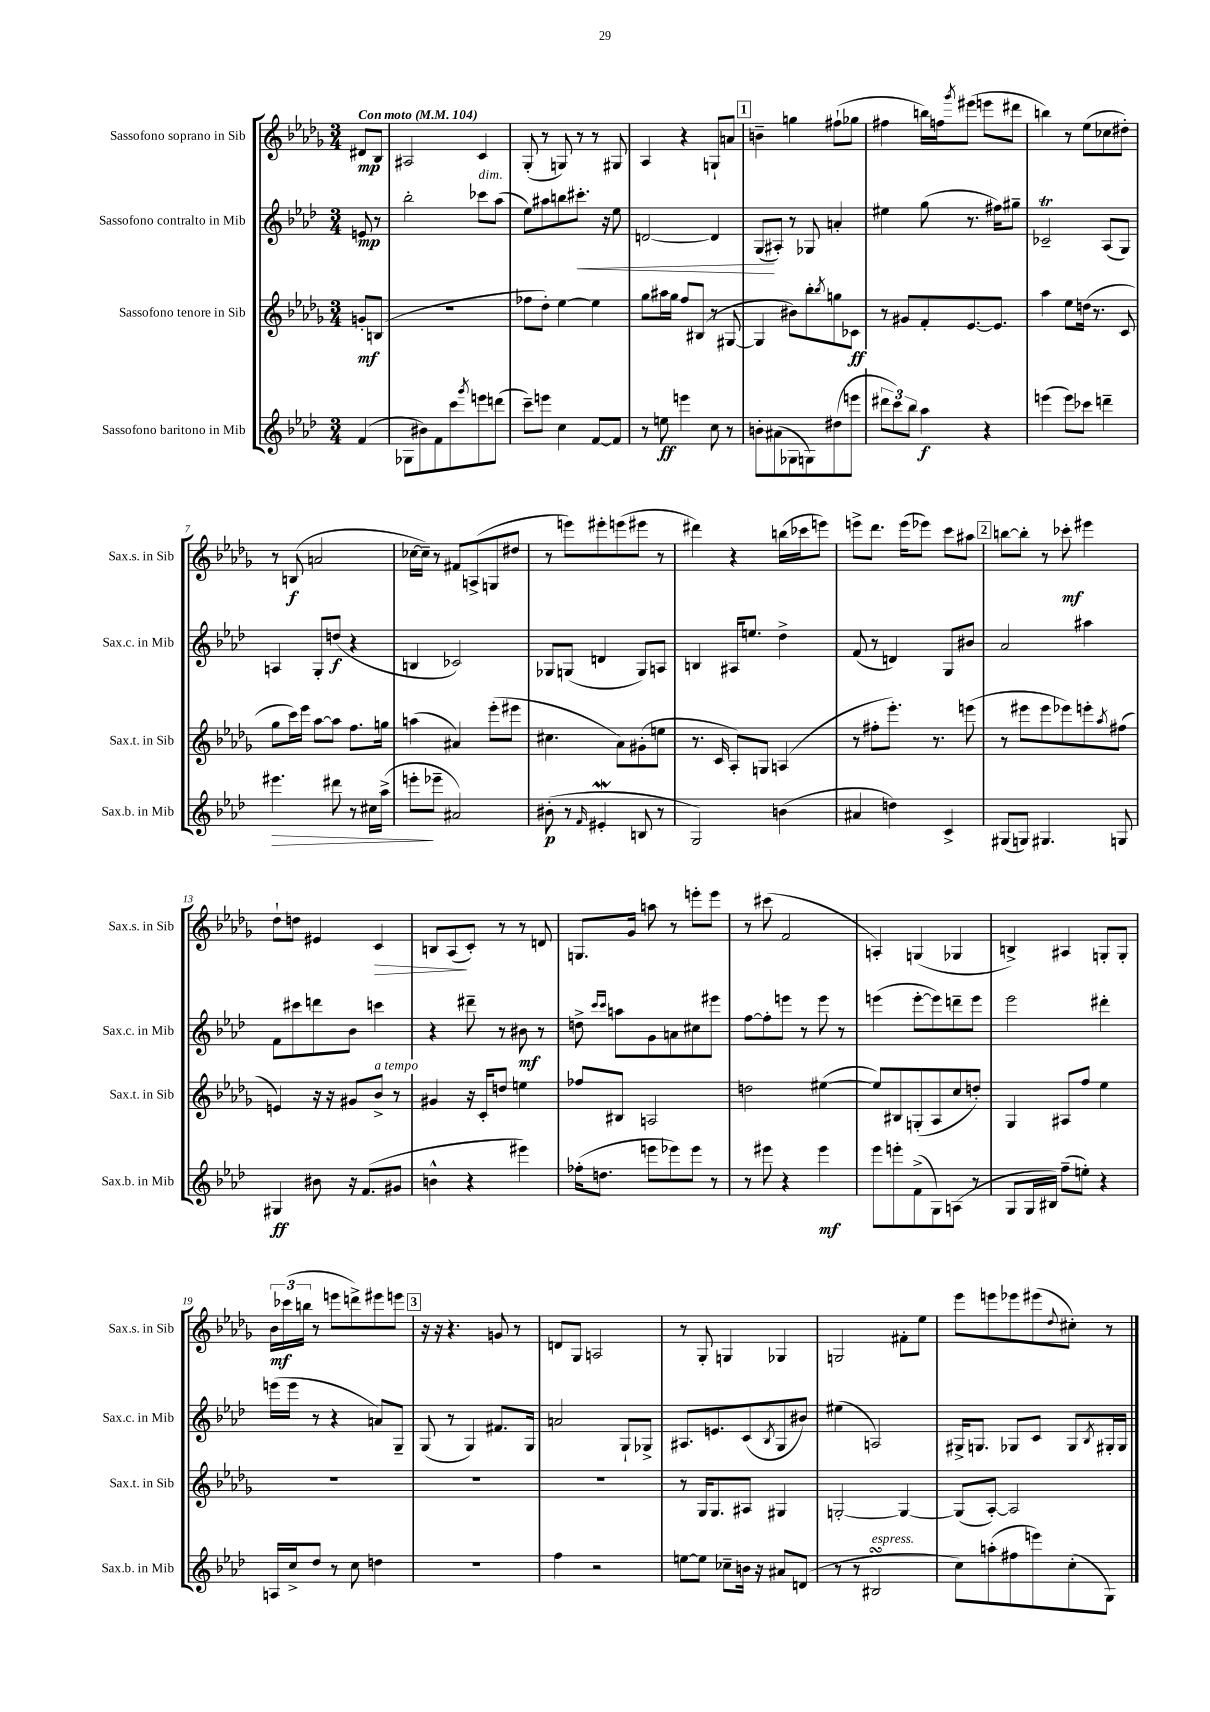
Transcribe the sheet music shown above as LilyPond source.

<<
\new StaffGroup <<
\new Staff = "s0" \with { instrumentName = "Sassofono soprano in Sib" shortInstrumentName = "Sax.s. in Sib" } {
    \clef treble \key des \major \numericTimeSignature \time 3/4 \partial 4 \tempo "Con moto" 4 = 104
    dis'8\mp bes8 |
    ais2 c'4 |
    ges8-.( r8 g8) r8 r8 gis8 |
    aes4 r4 g8-! a'8 |
    \mark \markup { \box "1" } b'4-- g''4 fis''8-!( ges''8 |
    fis''4 b''16) f''16 \acciaccatura { ges'''8 } eis'''8( e'''8 dis'''8 |
    b''4) r8 ees''8( ces''8 dis''8-.) |
    r8 b8\f( a'2 |
    ces''16~ ces''16--) r8 fis'8 a8->( g8 dis''8 |
    r8 e'''8) eis'''8-. e'''8( eis'''8 r8 |
    dis'''4) r4 b''16( ces'''16 e'''8) |
    e'''8-> des'''8. e'''16( ees'''8) c'''8 ais''8 |
    \mark \markup { \box "2" } b''8~ b''8-. r8 ces'''8-.\mf eis'''4 |
    des''8-! d''8 eis'4 c'4\> |
    b8 aes8\!( c'8-.) r8 r8 d'8 |
    g8. ges'16 a''8 r8 e'''8-. e'''8 |
    r8 cis'''8( f'2 |
    a4-.) g4( ges4 |
    b4->) ais4 g8-. g8-. |
    \tuplet 3/2 { bes'16\mf ces'''16( b''16 } r8 e'''8 d'''8->) eis'''8 e'''8 |
    \mark \markup { \box "3" } r16 r16 r4. g'8 r8 |
    d'8 ges8 a2 |
    r8 ges8-. g4 ges4 |
    g2 fis'8-. ees''8 |
    ees'''8 e'''8 ees'''8 eis'''8( \appoggiatura { des''8 } cis''8-.) r8 \bar "|." |
}
\new Staff = "s1" \with { instrumentName = "Sassofono contralto in Mib" shortInstrumentName = "Sax.c. in Mib" } {
    \clef treble \key aes \major \numericTimeSignature \time 3/4 \partial 4
    e'8\mp r8 |
    bes''2-. ces'''8^\markup { \italic "dim." } aes''8( |
    ees''8) ais''8 b''8 cis'''8.-.\< r16 ees''8 |
    d'2~ d'4 |
    \mark \markup { \box "1" } g8\!( ais8-.) r8 ges8 a'4-. |
    eis''4 g''8( r8. fis''16) gis''8-- |
    ces'2--\trill aes8( g8) |
    a4 g8-. d''8\f( r4 |
    b4 ces'2) |
    ges8 g8( d'4 g8) a8 |
    b4 ais16 e''8. des''4-> |
    f'8( r8 d'4) g8 bis'8 |
    \mark \markup { \box "2" } aes'2 ais''4 |
    f'8 cis'''8 d'''8 bes'8 c'''4 |
    r4 dis'''8-- r8 bis'8\mf r8 |
    d''8-> \grace { c'''16 c'''16 } a''8 g'8 a'8 cis''8 eis'''8 |
    f''8~ f''8-. e'''8 r8 e'''8 r8 |
    e'''4( e'''8~-. e'''8) d'''8-- e'''8 |
    ees'''2 dis'''4-. |
    e'''16( e'''16 r8 r4 a'8) g8-- |
    \mark \markup { \box "3" } g8( r8 g4) fis'8. g16 |
    a'2 g8-! ges8-> |
    ais8. e'8. c'8( \acciaccatura { bes8 } g8 bis'8) |
    eis''4( a2) |
    gis16-> g8. ges8 c'8 ges8 \acciaccatura { bes8 } gis16-. gis16 \bar "|." |
}
\new Staff = "s2" \with { instrumentName = "Sassofono tenore in Sib" shortInstrumentName = "Sax.t. in Sib" } {
    \clef treble \key des \major \numericTimeSignature \time 3/4 \partial 4
    g'8-.\mf b8( |
    R2. |
    fes''8 des''8-.) ees''4~ ees''4 |
    ges''8 ais''16 ges''16 f''8 bis8( r8 gis8~ |
    \mark \markup { \box "1" } gis4 bis'8) bes''8-. \acciaccatura { bes''8 } g''8 ces'8\ff |
    r8 gis'8 f'8-. ees'8.~ ees'8. |
    aes''4 ees''8 d''16( r8. c'8 |
    ges''8 c'''16) ees'''16 aes''8~ aes''8 f''8. g''16 |
    a''4( ais'4) ees'''8-.( eis'''8 |
    cis''4. aes'8) gis'8-.( e''8 |
    r8. c'16 aes8-.) g8 a4( |
    r8 fis''8-. ees'''8.-.) r8. e'''8( |
    \mark \markup { \box "2" } r8 eis'''8 eis'''8 ees'''8) e'''8-. \acciaccatura { aes''8 } fis''8( |
    e'4) r16 r16 gis'8 bes'8->^\markup { \italic "a tempo" } r8 |
    gis'4 r16 c'16-. d''8 e''4 |
    fes''8 bis8 a2 |
    d''2 eis''4~( |
    eis''8) bis8 g8-.( aes8 c''8 d''8-.) |
    ges4 ais8 f''8 ees''4 |
    R2. |
    \mark \markup { \box "3" } R2. |
    R2. |
    r8 ges16 ges8. ais8 gis4 |
    g2~-. g4~ |
    g8( aes8~-.) aes2 \bar "|." |
}
\new Staff = "s3" \with { instrumentName = "Sassofono baritono in Mib" shortInstrumentName = "Sax.b. in Mib" } {
    \clef treble \key aes \major \numericTimeSignature \time 3/4 \partial 4
    f'4( |
    ges8 bis'8) f'8 c'''8 \acciaccatura { g'''8 } e'''8 d'''8( |
    c'''8--) e'''8 c''4 f'8~ f'8 |
    r8 e''8\ff e'''4 c''8 r8 |
    \mark \markup { \box "1" } b'8-. ais'8( ges8 g8) dis''8( e'''8 |
    \tuplet 3/2 { dis'''8 c'''8) bes''8 } aes''4\f r4 |
    e'''4( e'''8) ces'''8 d'''4-- |
    eis'''4.\> dis'''8 r8 cis''16 aes''16->( |
    e'''8-.\! ees'''8-- ais'2) |
    bis'8-.\p( r8 \grace { f'16 } eis'4-.\mordent b8 r8 |
    g2) b'4( |
    ais'4 d''4) c'4-> |
    \mark \markup { \box "2" } gis8( g8) gis4. g8 |
    gis4\ff bis'8 r16 f'8.( gis'8 |
    b'4-^ r4 eis'''4) |
    fes''16-.( d''8. e'''8 ees'''8) ees'''8 r8 |
    r8 eis'''8 r4 eis'''4\mf |
    ees'''8 e'''8-. f'8->( g8) a8( r8 |
    g8 g16 bis16) f''8--( e''8-.) r4 |
    a16 c''16-> des''8 r8 c''8 d''4 |
    \mark \markup { \box "3" } R2. |
    f''4 r2 |
    e''8~ e''8 ces''8-- b'16 r16 ais'8 d'8( |
    r8 r8 bis2\turn^\markup { \italic "espress." } |
    c''8) a''8-.( fis''8 e'''8) c''8-.( g8) \bar "|." |
}
>>
>>
